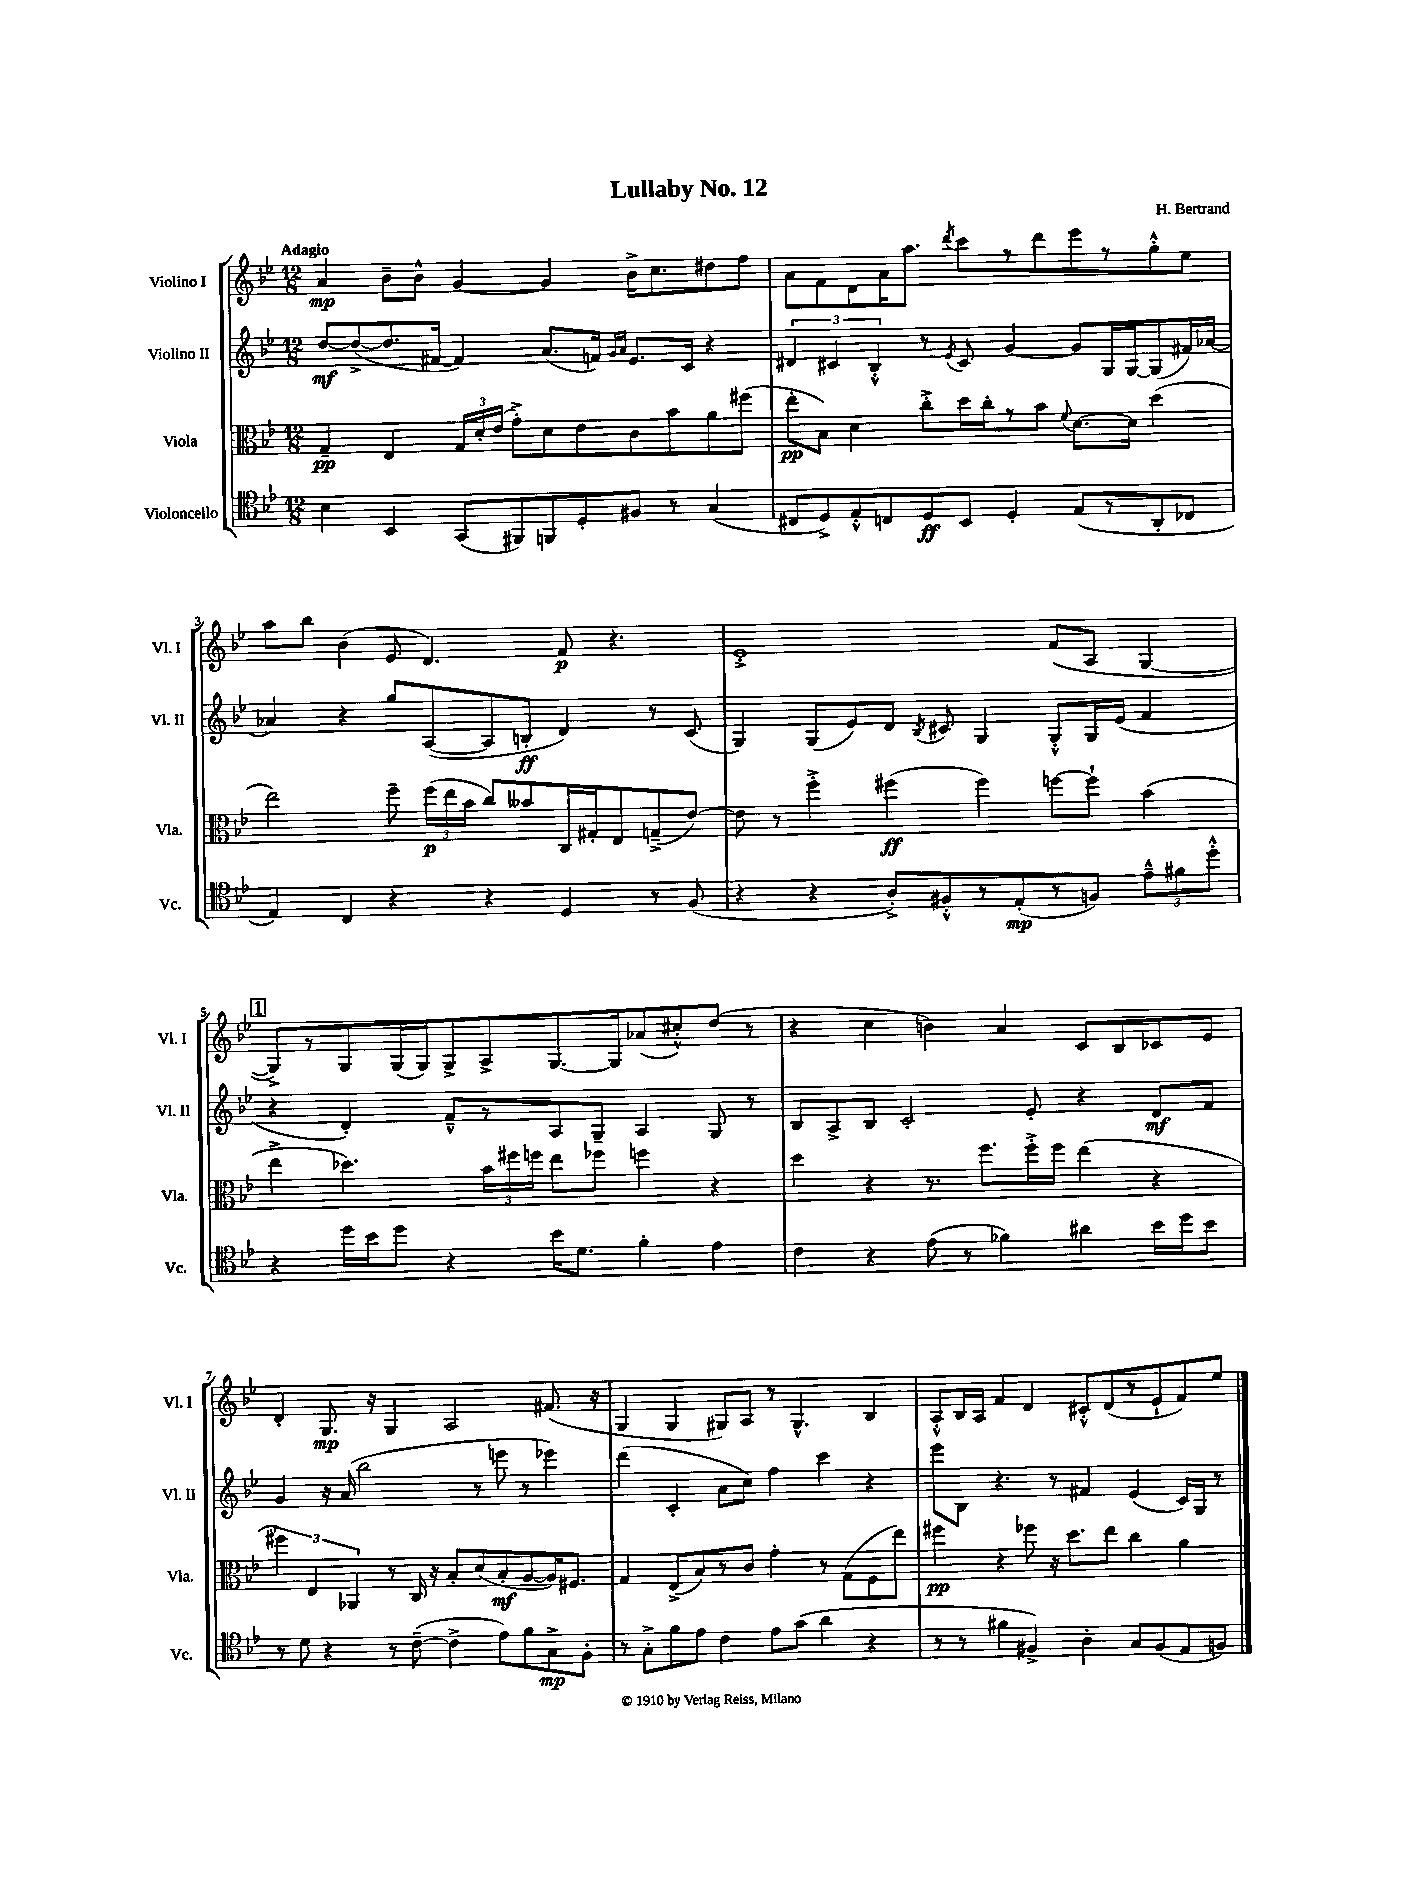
\header { title = "Lullaby No. 12" composer = "H. Bertrand" }
<<
\new StaffGroup <<
\new Staff = "s0" \with { instrumentName = "Violino I" shortInstrumentName = "Vl. I" } {
    \clef treble \key bes \major \numericTimeSignature \time 12/8 \tempo "Adagio"
    \autoBeamOff a'4\mp bes'8[-- bes'8]-^ g'4~ g'4 bes'16[-> c''8. dis''8 f''8] |
    a'8[ f'8 d'8 a'16 a''8.] \acciaccatura { d'''8 } c'''8[ r8 d'''8 ees'''8 r8 g''8-.-^ ees''8] |
    a''8[ bes''8] bes'4( ees'8 d'4.) f'8\p r4. |
    ees'1-.-> f'8[( a8] g4~ |
    \mark \markup { \box "1" } g8[->) r8 g8 g16( g16) g8-> a8-> g8.~ g16 aes'8( cis''8-.-^) d''8]( r8 |
    r4 c''4 b'4) a'4 c'8[ bes8 ces'8 ees'8] |
    d'4-. g8.\mp r16 g4 a2 fis'8.( r16 |
    g4 g4 gis8[) a8] r8 gis4.-^ bes4 |
    a8[-.-^ bes16 a16] f'4 d'4 cis'8[-.-^ d'8( r8 ees'8-! f'8) ees''8] \bar "|." |
}
\new Staff = "s1" \with { instrumentName = "Violino II" shortInstrumentName = "Vl. II" } {
    \clef treble \key bes \major \numericTimeSignature \time 12/8
    \autoBeamOff d''8[~\mf d''8~->( d''8. fis'16]~ fis'4) a'8.[( f'16]) \grace { g'16[ a'16] } ees'8.[ c'16] r4 |
    \tuplet 3/2 { dis'4 cis'4 bes4-.-^ } r8 \acciaccatura { ees'8 } cis'8 g'4~ g'8[ g16 g16~ g8( fis'16) aes'16]~ |
    aes'4 r4 g''8[ a8~( a8 b8]-.\ff d'4) r8 c'8( |
    g4) g8[( ees'8) d'8] \acciaccatura { bes8 } cis'8 g4 g8[-.-^ g16 ees'16]( f'4 |
    \mark \markup { \box "1" } r4 d'4-.) f'8[---^ r8 a8 g8]-- a4 g8 r8 |
    bes8[ a8-> bes8] c'2-. ees'8-. r4 d'8[\mf f'8] |
    g'4 r16 a'16( bes''2 r8 e'''8 r8 ees'''4) |
    d'''4( c'4-. a'8[ c''8]) f''4 c'''4 r4 |
    ees'''8[ bes8] r4. r8 fis'4 ees'4( c'16[) g16] r8 \bar "|." |
}
\new Staff = "s2" \with { instrumentName = "Viola" shortInstrumentName = "Vla." } {
    \clef alto \key bes \major \numericTimeSignature \time 12/8
    \autoBeamOff g4--\pp ees4 \tuplet 3/2 { g16[ d'16-. ees'16]( } g'8[-.->) d'8 ees'8 c'8 bes'8 a'8 fis''8]( |
    ees''8[-.\pp bes8]) d'4 c''8[-.-> d''16 c''16-. r8 bes'8] \appoggiatura { f'8 } d'8.[~ d'16] d''4( |
    ees''2) f''8-- \tuplet 3/2 { f''16[\p( ees''16 bes'16] } c''8[) beses'8 c16 gis16-. ees8 g8--->( ees'8]~) |
    ees'8 r8 f''4-.-> fis''4\ff( fis''4) f''8[~ f''8]-! bes'4( |
    \mark \markup { \box "1" } ees''4-> des''4.) \tuplet 3/2 { bes'16[ fis''16 f''16] } ees''8[ fes''8] f''4 r4 |
    d''4 r4 r8. f''8.[ f''16-.-> f''16] ees''4( r4 |
    \tuplet 3/2 { fis''4) ees4 aes,4 } r8 c16 r16 bes8[-. d'8( bes8-.\mf a8~ a16) fis8.] |
    g4 ees8[->( bes8) r8 c'8] g'4-. r8 g8[( f8 ees''8]) |
    fis''4\pp r4 fes''8 r16 d''8.[ ees''8] c''4 a'4 \bar "|." |
}
\new Staff = "s3" \with { instrumentName = "Violoncello" shortInstrumentName = "Vc." } {
    \clef tenor \key bes \major \numericTimeSignature \time 12/8
    \autoBeamOff bes4 bes,4 g,8[( fis,8) f,8 d8-. fis8] r8 g4( |
    cis8[ d8->) ees8-.-^ c8 d8\ff bes,8] d4-. ees8[( r8 a,8-. ces8] |
    ees4) c4 r4 r4 d4 r8 f8( |
    r4 r4 a8[-.->) fis8-.-^ r8 ees8-.\mp( r8 f8]) \tuplet 3/2 { ees'8[---^ fis'8 d''8]-.-^ } |
    \mark \markup { \box "1" } r4 d''16[ bes'16 d''8] r4 bes'16[ d'8.] f'4-. ees'4 |
    c'4 r4 ees'8( r8 fes'4) ais'4 bes'16[ d''16 bes'8] |
    r8 d'8 r4 r8 c'8~--( c'4-> ees'8[) f'8 g8->\mp f8]-. |
    r8 g8[-.-> f'8 ees'8] c'4 ees'8[ g'8]( a'4 r4 |
    r8 r8 fis'4 fis4->) a4-. g8[ fis8( ees8 f8]) \bar "|." |
}
>>
>>
